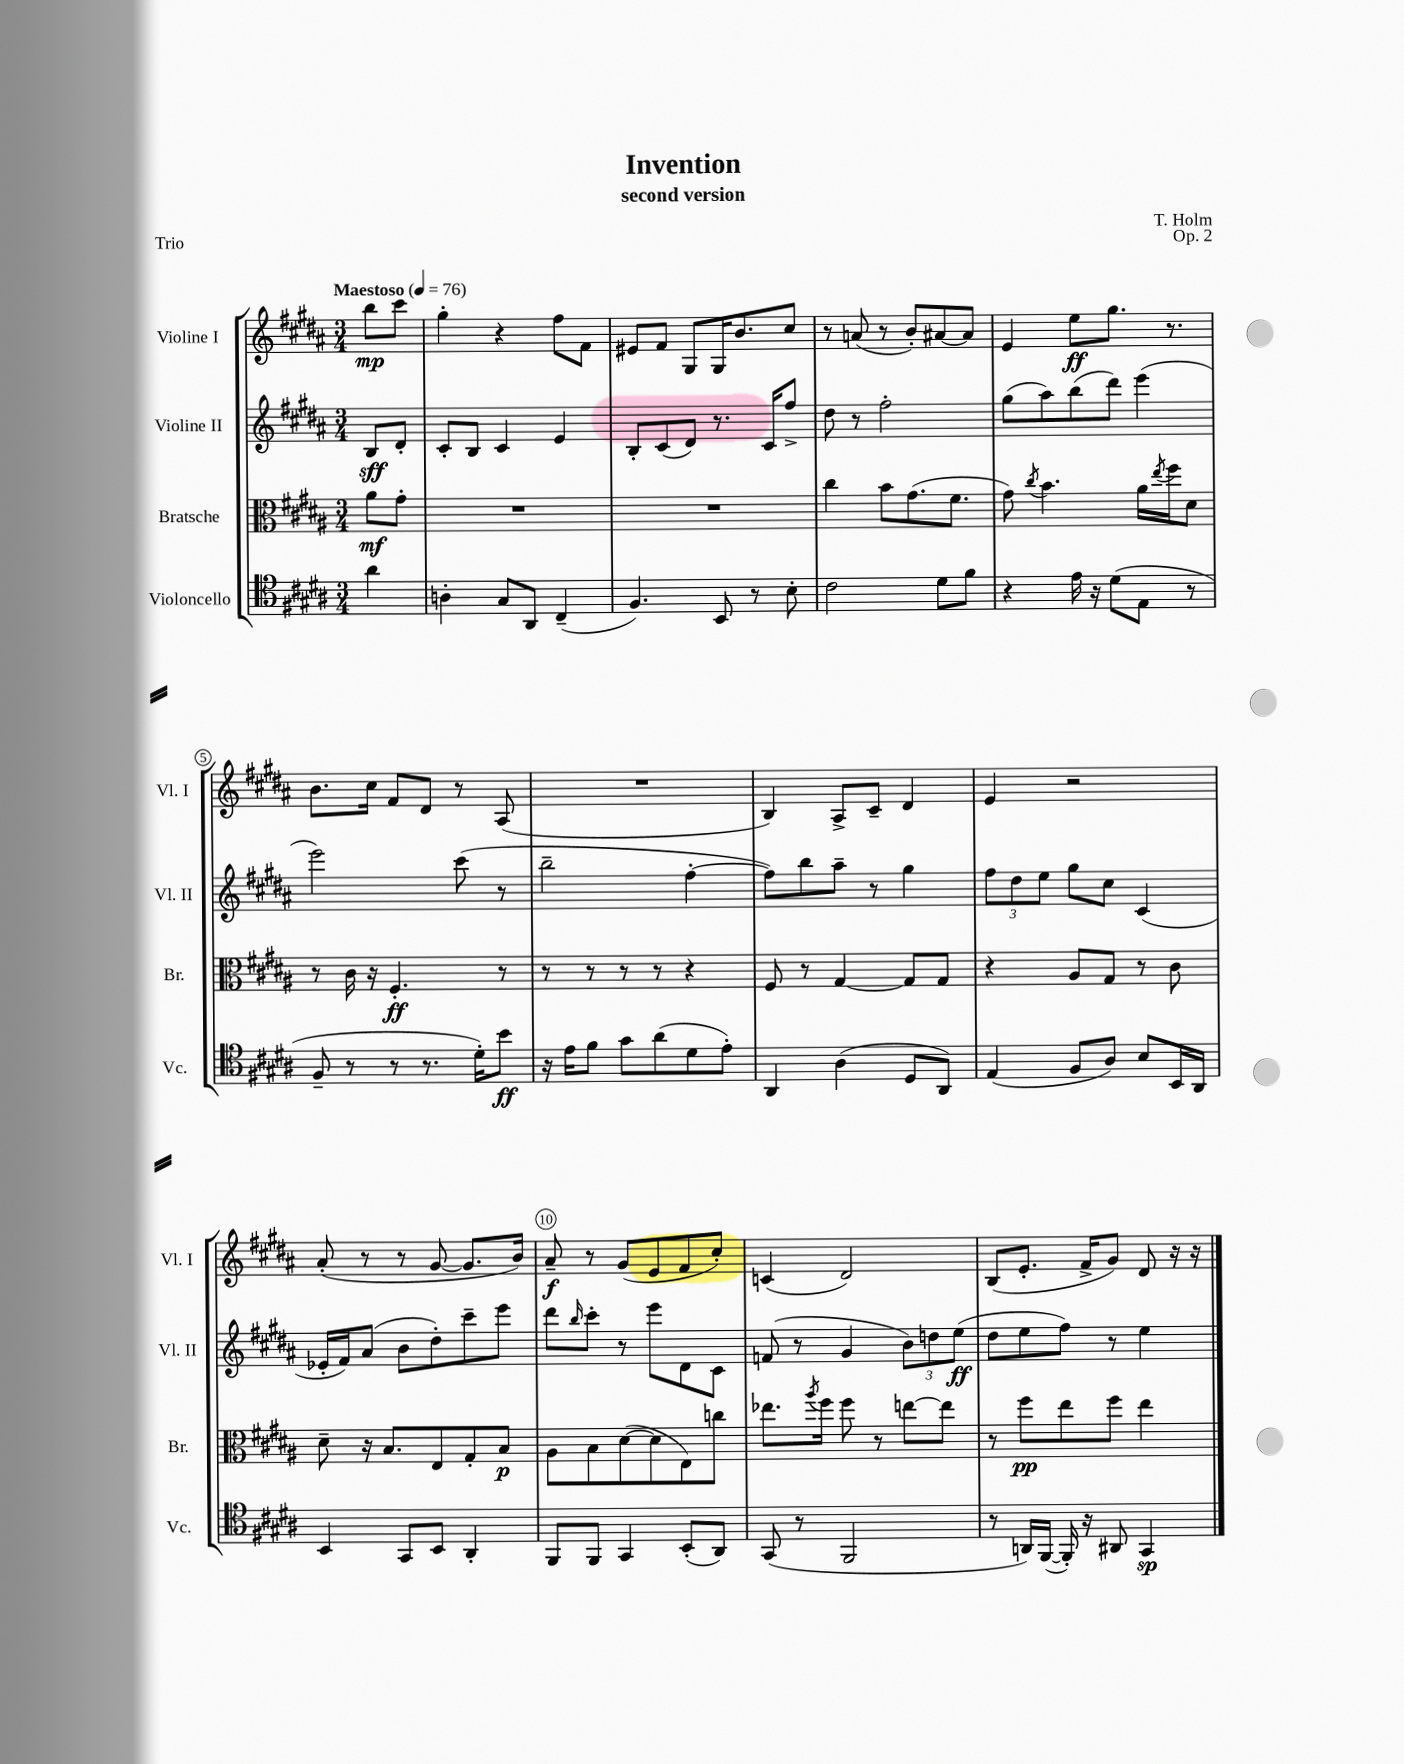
\header { title = "Invention" composer = "T. Holm" subtitle = "second version" opus = "Op. 2" piece = "Trio" }
<<
\new StaffGroup <<
\new Staff = "s0" \with { instrumentName = "Violine I" shortInstrumentName = "Vl. I" } {
    \clef treble \key b \major \numericTimeSignature \time 3/4 \partial 4 \tempo "Maestoso" 4 = 76
    b''8\mp cis'''8 |
    gis''4-. r4 fis''8 fis'8 |
    eis'8 fis'8 gis8 gis16 b'8. cis''8 |
    r8 a'8( r8 b'8-.) ais'8~ ais'8 |
    e'4 e''8\ff gis''8. r8. |
    b'8. cis''16 fis'8 dis'8 r8 ais8( |
    R2. |
    b4) ais8-> cis'8-- dis'4 |
    e'4 r2 |
    ais'8-.( r8 r8 gis'8~ gis'8. b'16) |
    ais'8--\f r8 gis'8( e'8 fis'8 cis''8-.) |
    c'4( dis'2) |
    b8( e'8.-. fis'16-> gis'8) dis'8 r16 r16 \bar "|." |
}
\new Staff = "s1" \with { instrumentName = "Violine II" shortInstrumentName = "Vl. II" } {
    \clef treble \key b \major \numericTimeSignature \time 3/4 \partial 4
    b8\sff dis'8-. |
    cis'8-. b8 cis'4 e'4 |
    b8-. cis'8( dis'8) r8. cis'16 fis''8-> |
    dis''8 r8 fis''2-. |
    gis''8( ais''8) b''8( dis'''8) e'''4( |
    e'''2) cis'''8( r8 |
    b''2-- fis''4~-. |
    fis''8) b''8 ais''8-- r8 gis''4 |
    \tuplet 3/2 { fis''8 dis''8 e''8 } gis''8 cis''8 cis'4( |
    ees'16-. fis'16) ais'8( b'8 dis''8-.) cis'''8-- e'''8 |
    dis'''8 \grace { b''16 } cis'''8-. r8 e'''8 dis'8 cis'8 |
    f'8( r8 gis'4 \tuplet 3/2 { b'8) d''8 e''8\ff( } |
    dis''8 e''8 fis''8) r8 e''4 \bar "|." |
}
\new Staff = "s2" \with { instrumentName = "Bratsche" shortInstrumentName = "Br." } {
    \clef alto \key b \major \numericTimeSignature \time 3/4 \partial 4
    ais'8\mf gis'8-. |
    R2. |
    R2. |
    cis''4 b'8 gis'8.( fis'8. |
    gis'8) \acciaccatura { cis''8 } b'4. ais'16 \acciaccatura { e''8 } fis''16 dis'8 |
    r8 cis'16 r16 fis4.-.\ff r8 |
    r8 r8 r8 r8 r4 |
    fis8 r8 gis4~ gis8 gis8 |
    r4 ais8 gis8 r8 cis'8 |
    dis'8-- r16 b8. e8 gis8-. b8\p |
    ais8 b8 dis'8~( dis'8 e8) c''8 |
    ees''8. \acciaccatura { ais''8 } fis''16 fis''8 r8 e''8~ e''8 |
    r8 fis''8\pp e''8 fis''8 e''4 \bar "|." |
}
\new Staff = "s3" \with { instrumentName = "Violoncello" shortInstrumentName = "Vc." } {
    \clef tenor \key b \major \numericTimeSignature \time 3/4 \partial 4
    ais'4 |
    a4-. gis8 ais,8 cis4--( |
    fis4.) b,8 r8 b8-. |
    cis'2 dis'8 fis'8 |
    r4 e'16 r16 dis'8( e8 r8 |
    fis8-- r8 r8 r8. dis'16-.) b'8\ff |
    r16 e'16 fis'8 gis'8 ais'8( dis'8 e'8-.) |
    ais,4 ais4( dis8 ais,8) |
    e4( fis8 ais8) b8 b,16 ais,16 |
    b,4 gis,8 b,8 ais,4-. |
    fis,8 fis,8 gis,4 b,8-.( ais,8) |
    gis,8( r8 fis,2 |
    r8 a,16) fis,16~( fis,16-.) r16 ais,8 gis,4\sp \bar "|." |
}
>>
>>
\layout { \context { \Score \override BarNumber.break-visibility = ##(#f #t #t) barNumberVisibility = #(every-nth-bar-number-visible 5) \override BarNumber.stencil = #(make-stencil-circler 0.1 0.3 ly:text-interface::print) } }
